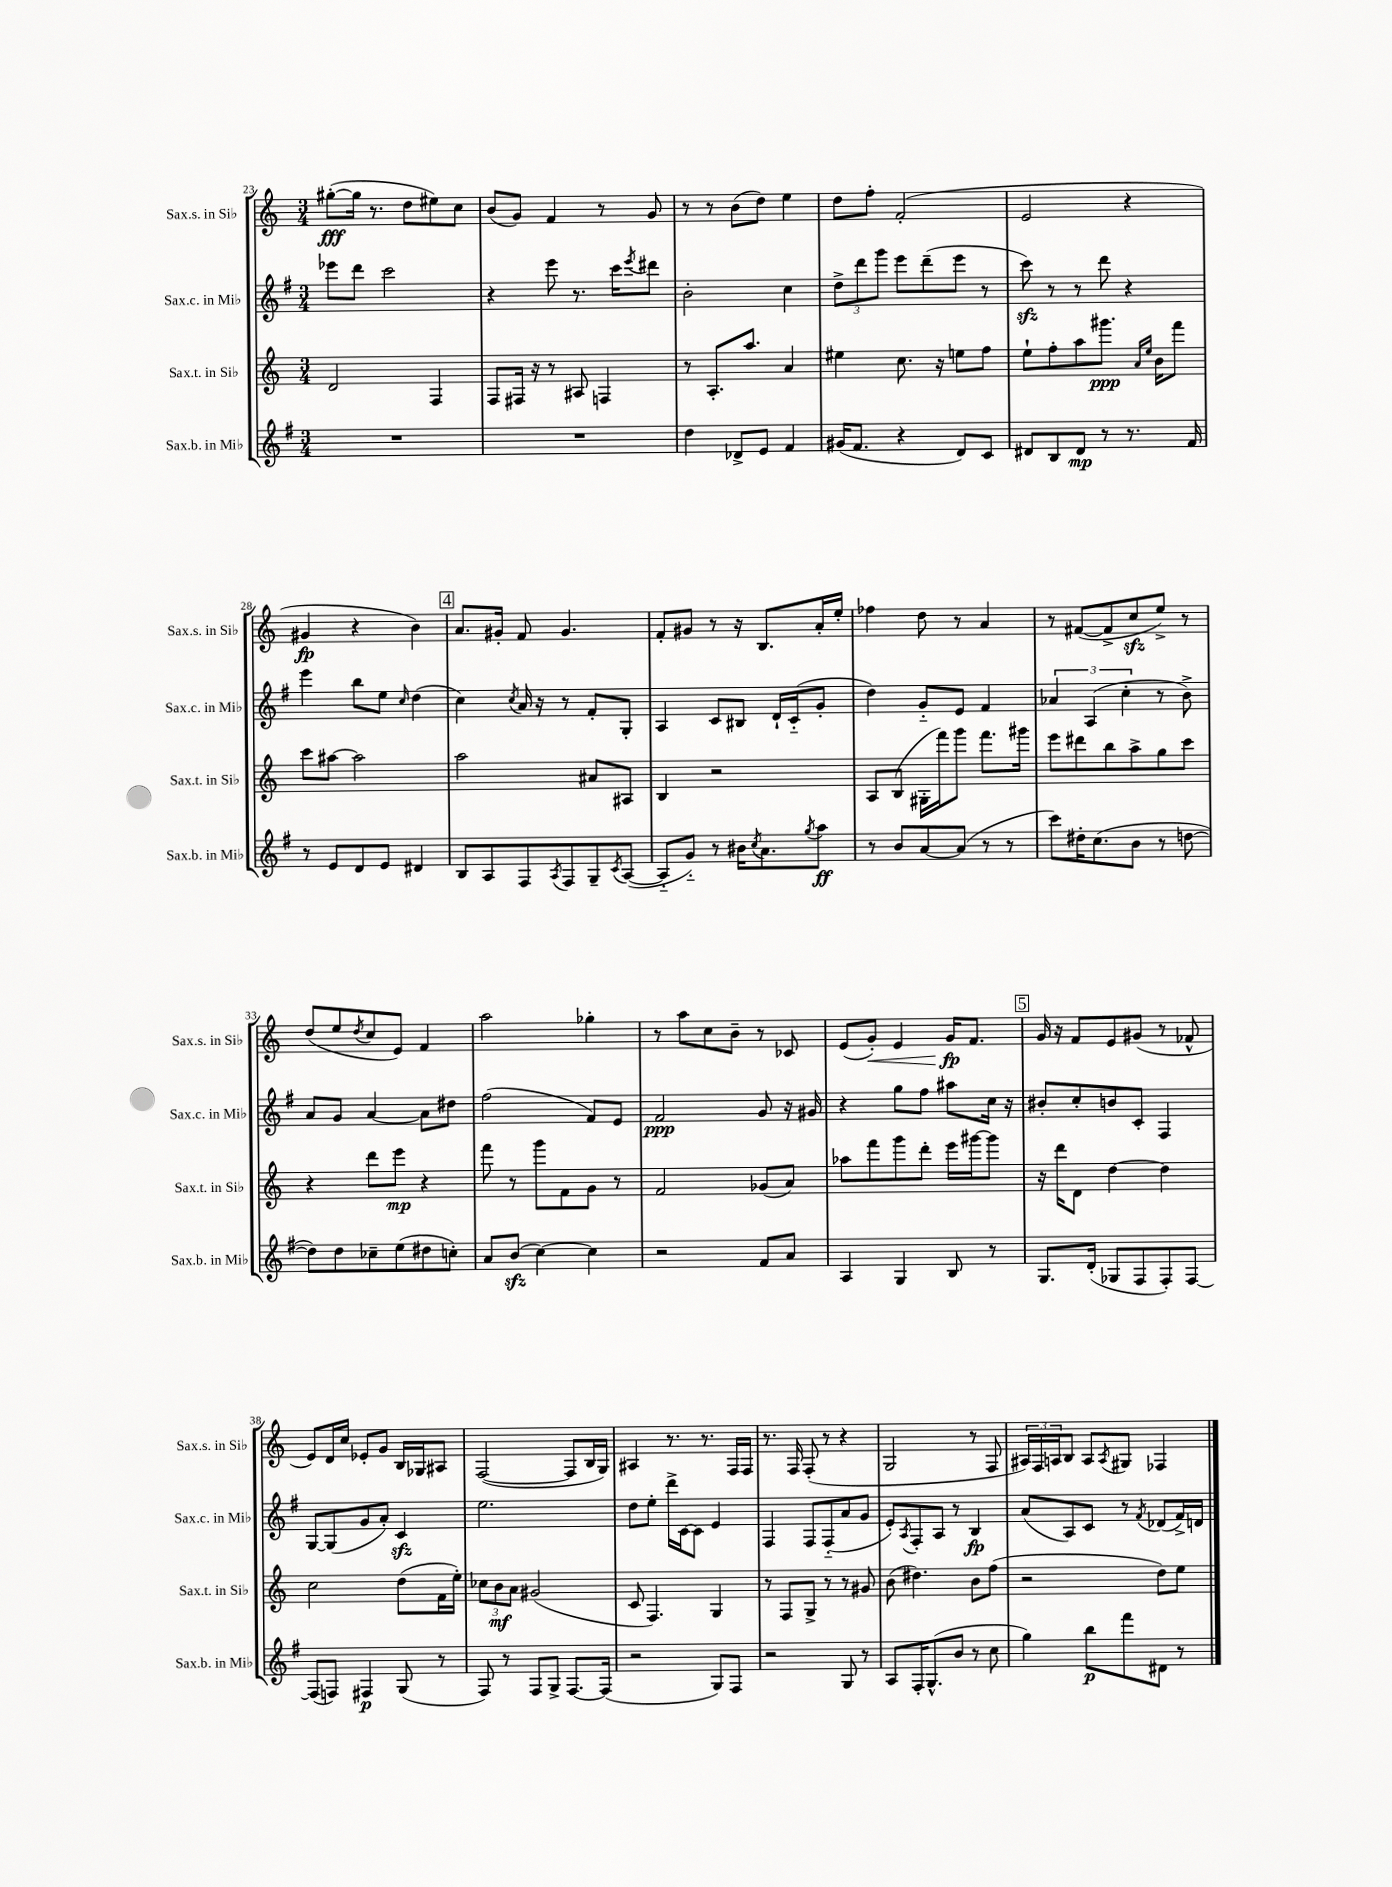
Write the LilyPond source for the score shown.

<<
\new StaffGroup <<
\new Staff = "s0" \with { instrumentName = "Sax.s. in Sib" shortInstrumentName = "Sax.s. in Sib" } {
    \clef treble \key c \major \numericTimeSignature \time 3/4
    gis''8~-.\fff( gis''16 r8. d''8 eis''8) c''8 |
    b'8( g'8) f'4 r8 g'8 |
    r8 r8 b'8( d''8) e''4 |
    d''8 f''8-. f'2-.( |
    e'2 r4 |
    gis'4\fp r4 b'4) |
    \mark \markup { \box "4" } a'8. gis'16-. f'8 gis'4. |
    f'8-. gis'8 r8 r16 b8. a'16-. e''16-. |
    fes''4 d''8 r8 a'4 |
    r8 fis'8~( fis'8-> c''8\sfz e''8->) r8 |
    d''8( e''8 \acciaccatura { d''8 } c''8 e'8) f'4 |
    a''2 ges''4-. |
    r8 a''8 c''8 b'8-- r8 ces'8 |
    e'8( g'8-.\<) e'4 g'16\fp\! f'8. |
    \mark \markup { \box "5" } g'16 r16 f'8 e'8 gis'8( r8 fes'8-^ |
    e'8) d'16 c''16 ees'8-. g'8 b16 ges16 ais8 |
    f2~( f8 b16 g16) |
    ais4 r8. r8. f16 f16 |
    r8. f16 f8-.( r8 r4 |
    g2 r8 f8 |
    \tuplet 3/2 { ais16) f16 a16 } b8 a8 \acciaccatura { a8 } gis8 fes4 \bar "|." |
}
\new Staff = "s1" \with { instrumentName = "Sax.c. in Mib" shortInstrumentName = "Sax.c. in Mib" } {
    \clef treble \key g \major \numericTimeSignature \time 3/4
    ees'''8 d'''8 c'''2 |
    r4 e'''8 r8. c'''16 \acciaccatura { e'''8 } dis'''8 |
    b'2-. c''4 |
    \tuplet 3/2 { d''8-> d'''8 g'''8 } e'''8 d'''8--( e'''8 r8 |
    c'''8\sfz) r8 r8 d'''8 r4 |
    e'''4 b''8 e''8 \grace { c''16 } d''4( |
    \mark \markup { \box "4" } c''4) \acciaccatura { c''8 } a'16 r16 r8 fis'8-. g8-. |
    a4 c'8 bis8 d'16-! c'16-_( g'8-. |
    d''4) g'8-_ e'8 fis'4 |
    \tuplet 3/2 { aes'4 a4( c''4-. } r8 b'8->) |
    a'8 g'8 a'4~ a'8 dis''8 |
    fis''2( fis'8) e'8 |
    fis'2\ppp g'8 r16 gis'16 |
    r4 g''8 fis''8 ais''8 c''16 r16 |
    \mark \markup { \box "5" } bis'8-. c''8-. b'8 c'8-. fis4 |
    g8~ g8( g'8 a'8-.) c'4\sfz |
    e''2. |
    d''8 e''8-. d'''16-> c'16~ c'8 e'4 |
    fis4 fis8 fis8-_( a'8 g'8 |
    e'8-.) \acciaccatura { a8 } fis8-. a8 r8 b4\fp |
    a'8( a8) c'8 r8 \acciaccatura { fis'8 } des'8( fis'16->) d'16 \bar "|." |
}
\new Staff = "s2" \with { instrumentName = "Sax.t. in Sib" shortInstrumentName = "Sax.t. in Sib" } {
    \clef treble \key c \major \numericTimeSignature \time 3/4
    d'2 f4 |
    f8 fis16 r16 r8 ais8 f4 |
    r8 a8.-. a''8. a'4 |
    eis''4 c''8. r16 e''8 f''8 |
    e''8-! f''8-. a''8 gis'''8.\ppp \grace { a'16 e''16 } b'16 f'''8 |
    c'''8 ais''8~ ais''2 |
    \mark \markup { \box "4" } a''2 ais'8 ais8 |
    b4 r2 |
    a8 b8( gis16-. f'''16) g'''8 f'''8. gis'''16 |
    e'''8 dis'''8 b''8 a''8-> g''8 c'''8 |
    r4 d'''8 e'''8\mp r4 |
    f'''8 r8 g'''8 f'8 g'8 r8 |
    f'2 ges'8( a'8) |
    aes''8 f'''8 g'''8 d'''8-. e'''16 gis'''16~ gis'''8 |
    \mark \markup { \box "5" } r16 d'''16 d'8 d''4~ d''4 |
    c''2 d''8( f'16 e''16-.) |
    \tuplet 3/2 { ces''8 b'8\mf a'8 } gis'2( |
    c'8 f4.) g4 |
    r8 f8 g8-> r8 r8 gis'8 |
    b'8( dis''4.) b'8 f''8( |
    r2 d''8) e''8 \bar "|." |
}
\new Staff = "s3" \with { instrumentName = "Sax.b. in Mib" shortInstrumentName = "Sax.b. in Mib" } {
    \clef treble \key g \major \numericTimeSignature \time 3/4
    R2. |
    R2. |
    d''4 des'8-> e'8 fis'4 |
    gis'16( fis'8. r4 d'8) c'8 |
    dis'8 b8 dis'8\mp r8 r8. fis'16 |
    r8 e'8 d'8 e'8 dis'4 |
    \mark \markup { \box "4" } b8 a8 fis8 \acciaccatura { a8 } fis8 g8-- \acciaccatura { c'8 } a8~( |
    a8-_ g'8-_) r8 bis'16 \acciaccatura { c''8 } a'8. \acciaccatura { g''8 } a''8\ff |
    r8 b'8 a'8~ a'8( r8 r8 |
    c'''8) dis''16-. c''8.( b'8 r8 d''8~ |
    d''8) d''8 ces''8-- e''8( dis''8 c''8-.) |
    a'8 b'8\sfz( c''4~) c''4 |
    r2 fis'8 a'8 |
    a4 g4 b8 r8 |
    \mark \markup { \box "5" } g8. d'16-.( ges8 fis8 fis8-.) fis8~ |
    fis8( f8) fis4\p g8( r8 |
    fis8) r8 fis8 g8-> fis8.~ fis16( |
    r2 g8) fis8 |
    r2 g8 r8 |
    a8 fis16-. g8.-^( b'8 r8 c''8 |
    g''4) b''8\p fis'''8 dis'8 r8 \bar "|." |
}
>>
>>
\layout { \context { \Score currentBarNumber = #23 } }
